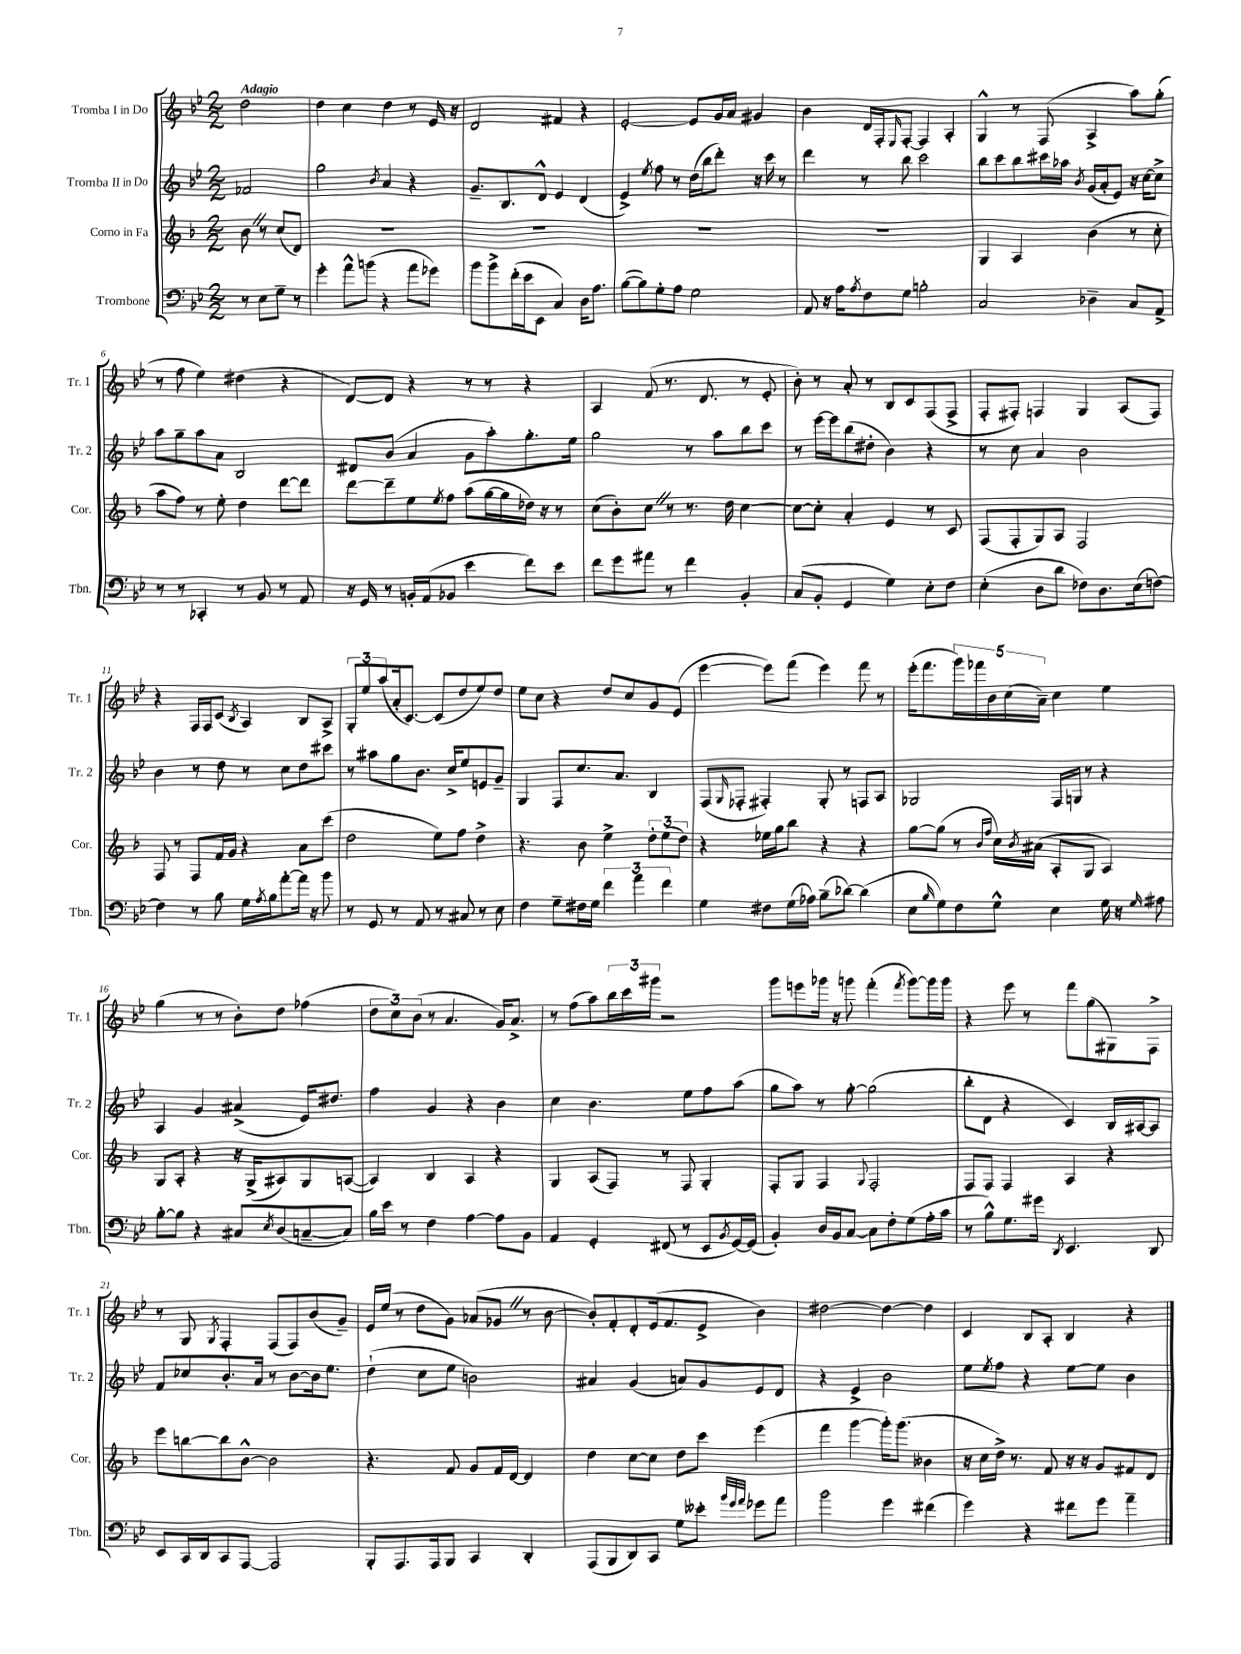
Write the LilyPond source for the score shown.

<<
\new StaffGroup <<
\new Staff = "s0" \with { instrumentName = "Tromba I in Do" shortInstrumentName = "Tr. 1" } {
    \clef treble \key bes \major \numericTimeSignature \time 2/2 \partial 2 \tempo "Adagio"
    d''2 |
    d''4 c''4 d''4 r8 ees'16 r16 |
    d'2 fis'4 r4 |
    ees'2~-. ees'8 g'16 a'16 gis'4 |
    bes'4 d'16 f16-. \grace { ees16 } f8~-. f4 a4-. |
    g4-^ r8 f8( a4-> a''8) g''8-.( |
    r8 f''8 ees''4) dis''4( r4 |
    d'8~) d'8 r4 r8 r8 r4 |
    a4 f'8( r8. d'8. r8 ees'8-. |
    bes'8-.) r8 a'8-. r8 bes8 c'8 f8( f8-> |
    f8-. fis8-.) f4 g4 a8( f8) |
    r4 f16 f16 c'8( \acciaccatura { bes8 } a4) bes8 a8-> |
    \tuplet 3/2 { g8-. ees''8 a''8( } a'16-. c'8.~) c'8( d''8 ees''8) d''8 |
    ees''8 c''8 r4 d''8 c''8 g'8 ees'8( |
    ees'''4~ ees'''8) f'''8( ees'''4) f'''8 r8 |
    ees'''16-.( f'''8. \tuplet 5/4 { g'''16) fes'''16 bes'16 c''16( a'16--) } c''4 ees''4 |
    g''4( r8 r8 bes'8-.) d''8 fes''4( |
    \tuplet 3/2 { d''8 c''8) bes'8( } r8 a'4. g'16) a'8.-> |
    r8 f''8( a''8) \tuplet 3/2 { bes''16 c'''16 gis'''16 } r2 |
    g'''8 e'''8 ges'''16 r16 g'''8 f'''4-.( \acciaccatura { f'''8 } g'''8~) g'''16 g'''16 |
    r4 ees'''8 r8 f'''8 g''8( gis8) f8-> |
    r8 g8 \acciaccatura { g8 } f4-. f8( f8) bes'8( g'8--) |
    ees'16 ees''16( r8 d''8 g'8) aes'8( ges'8 \once \override BreathingSign.text = \markup { \musicglyph "scripts.caesura.straight" } \breathe r8 bes'8~ |
    bes'8-.) f'8-. d'8-. ees'16( f'8. ees'8-> bes'4) |
    dis''2~ dis''4~ dis''4 |
    c'4 bes8 a8-. bes4 r4 \bar "|." |
}
\new Staff = "s1" \with { instrumentName = "Tromba II in Do" shortInstrumentName = "Tr. 2" } {
    \clef treble \key bes \major \numericTimeSignature \time 2/2 \partial 2
    fes'2 |
    g''2 \acciaccatura { bes'8 } a'4 r4 |
    g'8.-- bes8. d'8-^ ees'4 d'4( |
    ees'4->) \acciaccatura { ees''8 } f''8 r8 d''16( bes''16 d'''8-.) r16 c'''16 r8 |
    d'''4 r8 bes''8 c'''2 |
    bes''8 c'''8 bes''8 cis'''16 aes''16 \acciaccatura { bes'8 } g'16( a'16-. ees'8) r16 c''16~ c''8-> |
    a''8 g''8-- a''8 a'8 bes2 |
    dis'8 bes'8( a'4 g'8 a''8-.) g''8.-. ees''16 |
    g''2 r8 a''8 bes''8 c'''8 |
    r8 ees'''16~ ees'''16 bes''8( dis''8-. bes'4) r4 |
    r8 c''8 a'4 bes'2 |
    bes'4 r8 d''8 r8 c''8 d''8 cis'''8 |
    r8 ais''8 g''8 bes'8. c''16-> ees''8 e'8 g'8-- |
    g4 f8 c''8. a'8. bes4 |
    f8( \grace { g16 } fes8-. fis4-.) g8-. r8 f8 a8 |
    ges2 f16 g16 r8 r4 |
    a4 g'4 ais'4->( ees'16) dis''8. |
    f''4 g'4 r4 bes'4 |
    c''4 bes'4. ees''8 f''8 a''8( |
    g''8 a''8) r8 g''8~-. g''2( |
    bes''8-. d'8 r4 c'4) bes16 ais16~ ais8 |
    f'8 ces''8 bes'8.-. a'16 r8 bes'8~ bes'16 ees''8. |
    d''4-!( c''8 ees''8 b'2) |
    ais'4 g'4( a'8) g'8 ees'8 d'8 |
    r4 ees'4-> bes'2 |
    ees''8 \acciaccatura { ees''8 } f''8 r4 ees''8~ ees''8 bes'4 \bar "|." |
}
\new Staff = "s2" \with { instrumentName = "Corno in Fa" shortInstrumentName = "Cor." } {
    \clef treble \key f \major \numericTimeSignature \time 2/2 \partial 2
    bes'8 \once \override BreathingSign.text = \markup { \musicglyph "scripts.caesura.straight" } \breathe r8 c''8( d'8) |
    R1 |
    R1 |
    R1 |
    R1 |
    g4 a4 bes'4( r8 c''8-. |
    a''8 f''8) r8 e''8-. d''4 d'''8~ d'''8 |
    d'''8~ d'''8-- e''8 \acciaccatura { e''8 } f''8 a''8( g''16~ g''16 des''16) r16 r8 |
    c''8( bes'8-.) c''8 \once \override BreathingSign.text = \markup { \musicglyph "scripts.caesura.straight" } \breathe r8 r8. d''16 c''4~ |
    c''8~ c''8-. a'4-. e'4 r8 c'8 |
    f8( f8-. g8) a8 f2 |
    f8 r8 f8 f'16 g'16 r4 a'8 c'''8( |
    d''2 e''8) f''8 d''4-> |
    r4. bes'8 e''4-> \tuplet 3/2 { d''8-. e''8( d''8) } |
    r4 ees''16 g''16 bes''8 r4 r4 |
    g''8~ g''8( r8 \grace { bes'16 f''16 } c''16) \acciaccatura { bes'8 } ais'16( a8-. g8 a4) |
    g8 a8-. r4 r16 g16->( ais8) g8 a8~( |
    a4) bes4 a4 r4 |
    g4 a8( f8) r8 f8 g4-. |
    f8-. g8 f4 \appoggiatura { g8 } f2-. |
    f8 f8 f4 a4 r4 |
    e'''8 b''8~ b''8 bes'8~-^ bes'2 |
    r4. f'8 g'8 f'16 d'16~ d'4 |
    d''4 c''8~ c''8 d''8 c'''8 e'''4( |
    f'''4 g'''4~ g'''16-.) g'''8.( beses'4 |
    r16 c''16 d''16->) r8. f'8 r16 r16 g'8 fis'8 d'8 \bar "|." |
}
\new Staff = "s3" \with { instrumentName = "Trombone" shortInstrumentName = "Tbn." } {
    \clef bass \key bes \major \numericTimeSignature \time 2/2 \partial 2
    r8 ees8 g8-- r8 |
    g'4-. a'8-^ b'8( r4 a'8 ges'8) |
    bes'8 bes'8-> f'16-.( ees'16 ees,8 c4) d16 a8. |
    bes8~( bes8) g8-. a8 g2 |
    a,8 r16 a16 \acciaccatura { a8 } f8 g8 b2-. |
    c2 des4-- c8 a,8-> |
    r8 r8 ces,4-. r8 bes,8 r8 a,8 |
    r16 g,16 r8 b,16-. a,16( bes,8 ees'4 f'8) ees'8 |
    f'8 g'8 ais'8 r8 f'4 bes,4-. |
    c8( bes,8-. g,4 g4) ees8-. f8 |
    ees4-.( d8 d'8 fes8) d8. ees16( f8~) |
    f4 r8 bes8 g16 \acciaccatura { a8 } bes16 a'8~-. a'16 r16 bes'8 |
    r8 g,8 r8 a,8 r8 cis8 r8 ees8 |
    f4 g8-- fis16 g16 \tuplet 3/2 { f'4 a'4 f'4 } |
    g4 fis8 g16( aes16) bes8--( des'8~) des'4( |
    ees8 \grace { bes16 } g8) f8 g8-^ ees4 g16 r16 \grace { g16 } ais8 |
    bes8~-. bes8 r4 cis8 \acciaccatura { ees8 } d8( c8~-- c8) |
    bes16 ees'16 r8 f4 a4~ a8 bes,8 |
    a,4 g,4-. fis,8( r8 ees,8 \acciaccatura { bes,8 } g,16~) g,16( |
    bes,4-.) d16 bes,16 c8~ c8 f8-. g8( a16-. c'16 |
    r8 bes8-^) g8. gis'16 \acciaccatura { d,8 } ees,4. d,8 |
    ees,8 c,16 d,16 c,8 a,,8~ a,,2 |
    bes,,8-. a,,8. a,,16 bes,,8 c,4 d,4-. |
    a,,8( bes,,8 d,8) c,8 g8 eeses'8-. \grace { bes'32 g'32 a'32 } ges'8 a'8 |
    bes'2 g'4 fis'4( |
    g'4) r4 fis'8 g'8 a'4-- \bar "|." |
}
>>
>>
